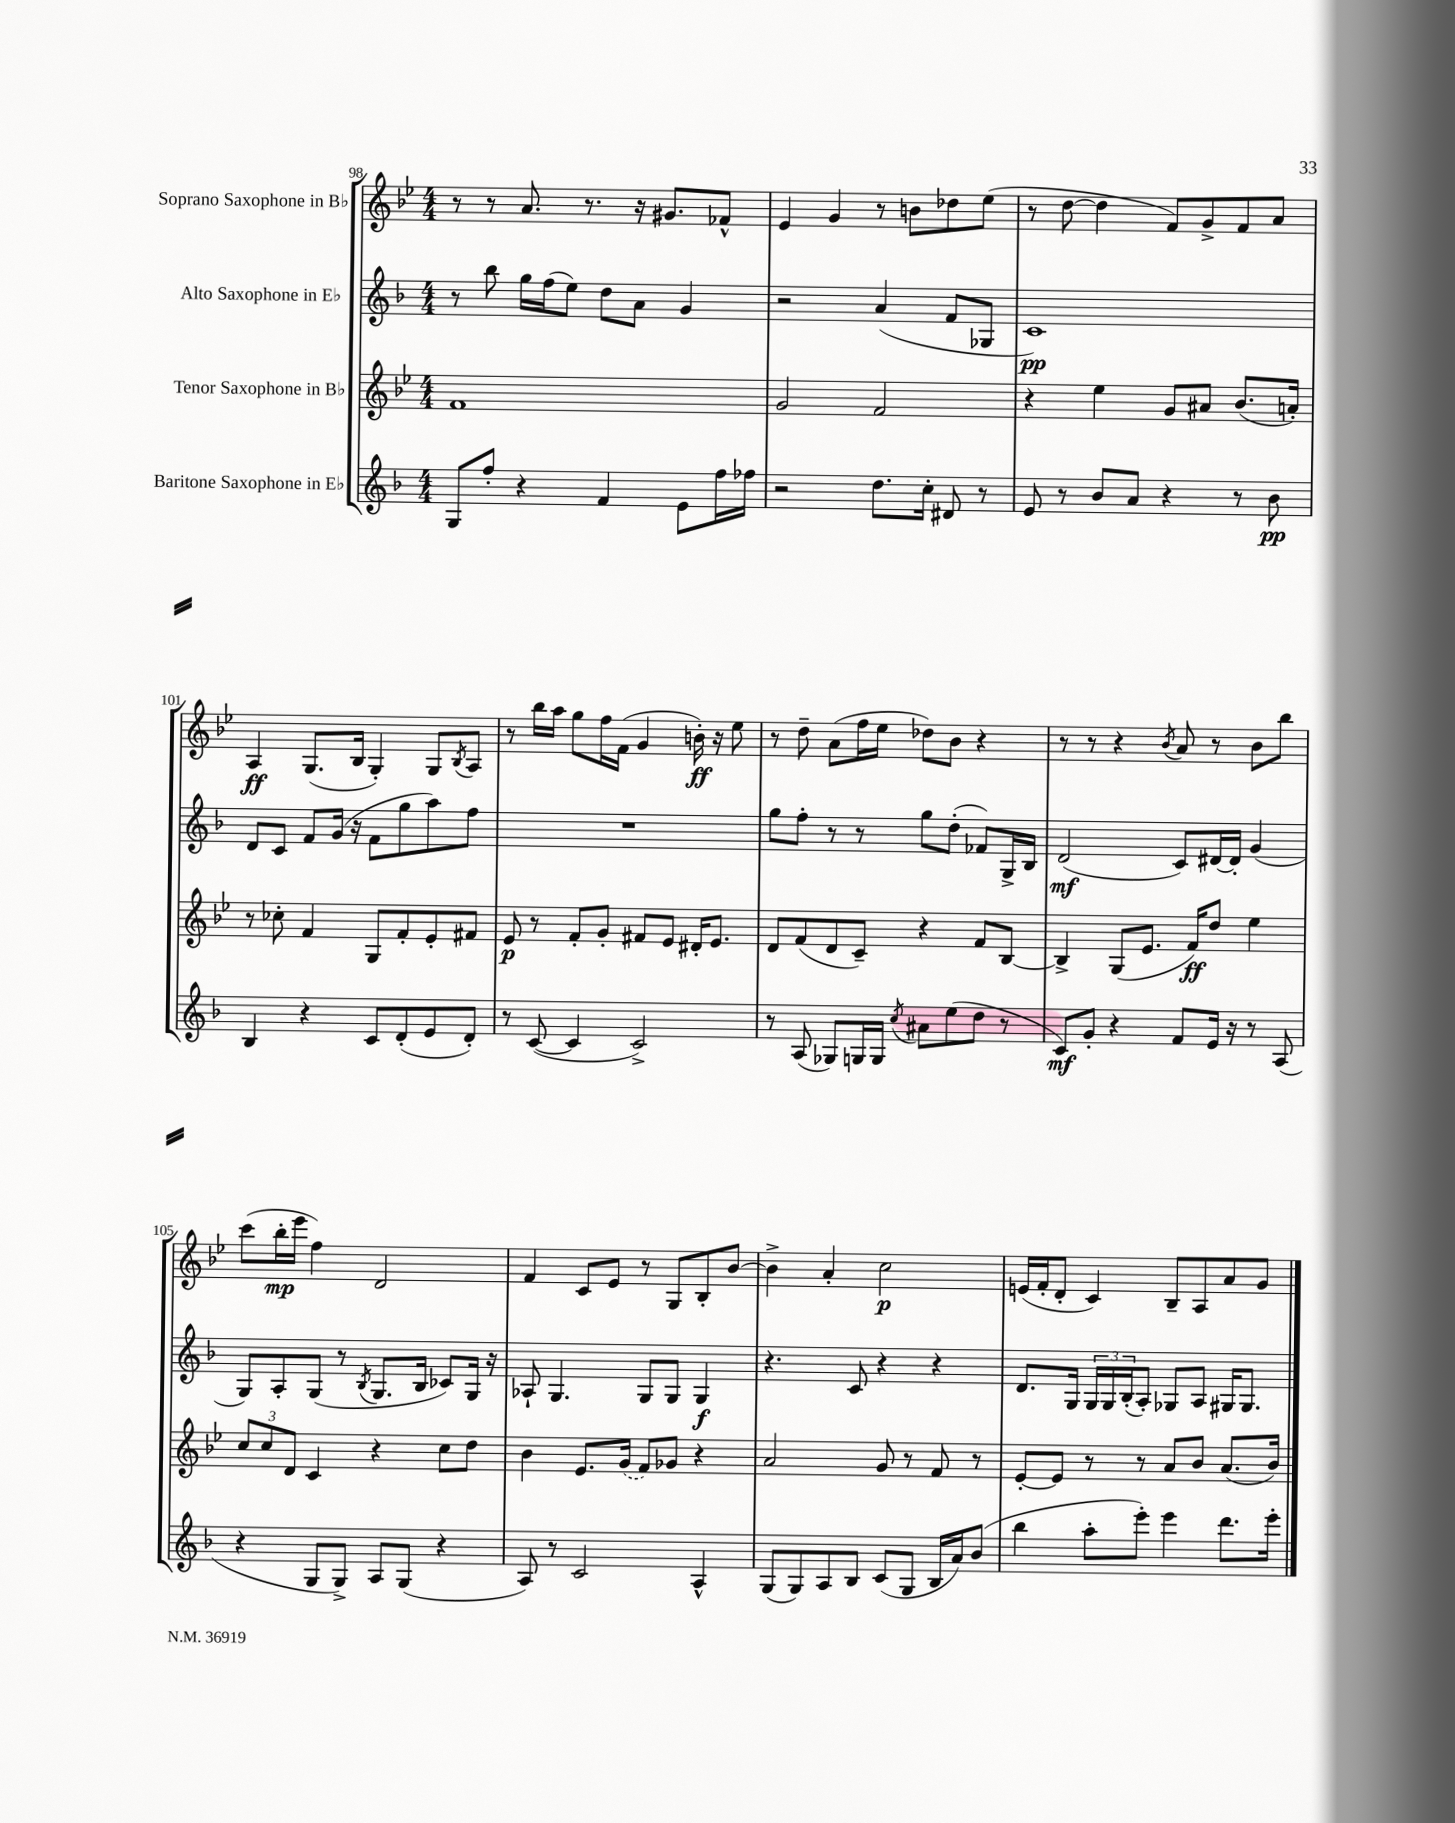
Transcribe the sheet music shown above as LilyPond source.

<<
\new StaffGroup <<
\new Staff = "s0" \with { instrumentName = "Soprano Saxophone in Bb" } {
    \clef treble \key bes \major \numericTimeSignature \time 4/4
    r8 r8 a'8. r8. r16 gis'8. fes'8-^ |
    ees'4 g'4 r8 b'8 des''8 ees''8( |
    r8 d''8~ d''4 f'8) g'8-> f'8 a'8 |
    a4\ff g8.( bes16 g4-.) g8 \acciaccatura { bes8 } a8 |
    r8 bes''16 a''16 g''8 f''16 f'16( g'4 b'16-.\ff) r16 ees''8 |
    r8 d''8-- a'8( f''16 ees''16 des''8) bes'8 r4 |
    r8 r8 r4 \acciaccatura { bes'8 } a'8 r8 bes'8 bes''8 |
    c'''8( bes''16-.\mp ees'''16 f''4) d'2 |
    f'4 c'8 ees'8 r8 g8 bes8-. bes'8~ |
    bes'4-> a'4-. c''2\p |
    e'16( f'16-. d'8-. c'4) bes8-- a8 a'8 g'8 \bar "|." |
}
\new Staff = "s1" \with { instrumentName = "Alto Saxophone in Eb" } {
    \clef treble \key f \major \numericTimeSignature \time 4/4
    r8 bes''8 g''16 f''16( e''8) d''8 a'8 g'4 |
    r2 a'4( f'8 ges8 |
    c'1\pp) |
    d'8 c'8 f'8 g'16( r16 f'8 g''8 a''8) f''8 |
    R1 |
    g''8 f''8-. r8 r8 g''8 d''8-.( fes'8) g16-> bes16 |
    d'2\mf( c'8) dis'16~ dis'16-. g'4( |
    g8) a8-. g8( r8 \acciaccatura { bes8 } g8. bes16 ces'8) g16 r16 |
    aes8-! g4. g8 g8 g4\f |
    r4. c'8 r4 r4 |
    d'8. g16 \tuplet 3/2 { g16 g16 bes16-.( } a8-.) ges8 a8 gis16 gis8. \bar "|." |
}
\new Staff = "s2" \with { instrumentName = "Tenor Saxophone in Bb" } {
    \clef treble \key bes \major \numericTimeSignature \time 4/4
    f'1 |
    g'2 f'2 |
    r4 ees''4 g'8 ais'8 bes'8.( a'16-.) |
    r8 ces''8-. f'4 g8 f'8-. ees'8-. fis'8 |
    ees'8\p r8 f'8-. g'8-. fis'8 ees'8 dis'16-. ees'8. |
    d'8 f'8( d'8 c'8--) r4 f'8 bes8~ |
    bes4-> g8( ees'8. f'16\ff) d''8 ees''4 |
    \tuplet 3/2 { c''8 c''8 d'8 } c'4 r4 c''8 d''8 |
    bes'4 ees'8. \once \slurDashed g'16( f'8) ges'8 r4 |
    a'2 g'8 r8 f'8 r8 |
    ees'8~-. ees'8 r8 r8 a'8 bes'8 a'8.( bes'16) \bar "|." |
}
\new Staff = "s3" \with { instrumentName = "Baritone Saxophone in Eb" } {
    \clef treble \key f \major \numericTimeSignature \time 4/4
    g8 f''8-. r4 f'4 e'8 f''16 fes''16 |
    r2 d''8. c''16-. dis'8 r8 |
    e'8 r8 bes'8 a'8 r4 r8 bes'8\pp |
    bes4 r4 c'8 d'8-.( e'8 d'8-.) |
    r8 c'8~( c'4 c'2->) |
    r8 a8( ges8) g16 g16 \acciaccatura { c''8 } ais'8 e''8( d''8 r8 |
    c'8\mf) g'8-. r4 f'8 e'16 r16 r8 a8( |
    r4 g8 g8->) a8 g8( r4 |
    a8) r8 c'2 a4-^ |
    g8( g8) a8 bes8 c'8( g8 bes16 a'16) bes'8( |
    bes''4 a''8-. e'''8-.) e'''4 d'''8. e'''16-. \bar "|." |
}
>>
>>
\layout { \context { \Score currentBarNumber = #98 } }
